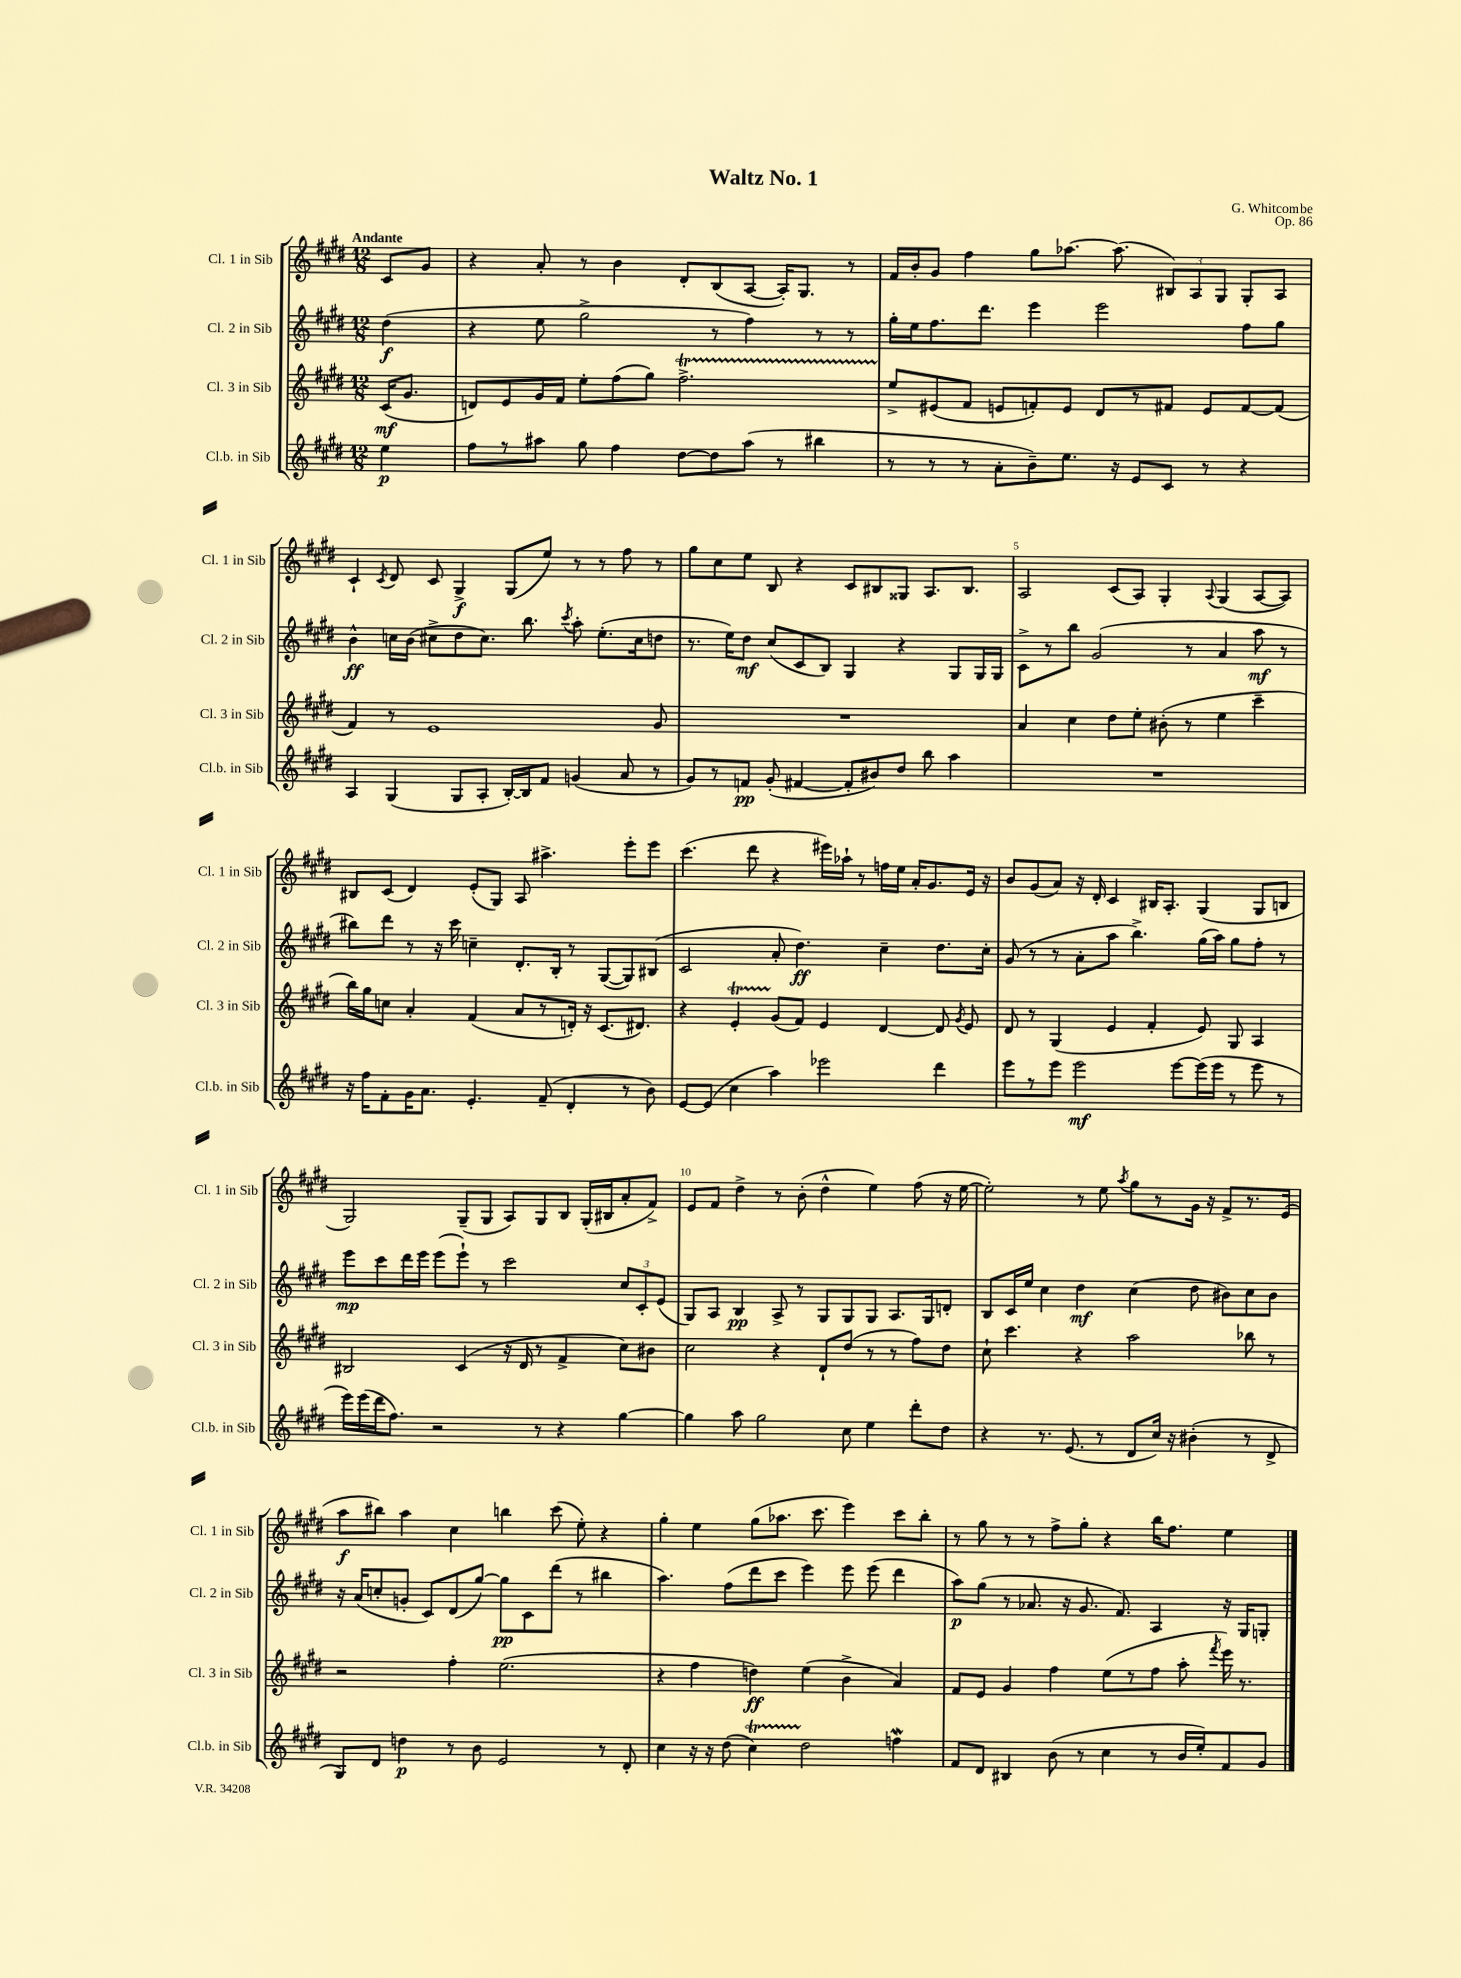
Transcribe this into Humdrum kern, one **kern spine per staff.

**kern	**kern	**kern	**kern
*staff4	*staff3	*staff2	*staff1
*clefG2	*clefG2	*clefG2	*clefG2
*k[f#c#g#d#]	*k[f#c#g#d#]	*k[f#c#g#d#]	*k[f#c#g#d#]
*M12/8	*M12/8	*M12/8	*M12/8
4ee\	(16c#/LK	(4dd#\	8c#/L
.	8.g#/J	.	.
.	.	.	8g#/J
=	=	=	=
8ff#\L	8d/L)	4r	4r
8r	8e/	.	.
8aa#\J	16g#/L	8ee\	8a'/
.	16f#/JJ	.	.
8gg#\	8ee'\L	2gg#^\	8r
4ff#\	(8ff#\	.	4b\
.	8gg#\J)	.	.
[8dd#\L	2.ff#^\	.	8d#'/L
8dd#\]	.	8r	(8B/
(8aa#\J	.	4ff#\)	[8A/J
8r	.	.	16A'/]LK)
.	.	.	8.G#/J
4bb#\	.	8r	.
.	.	8r	8r
=	=	=	=
8r	8ee^/L	16gg#'\LL	16f#/LL
.	.	16ee\J	16b'/J
8r	(8e#/	8.ff#\	8g#/J
8r	8f#/J	.	4ff#\
.	.	8.ddd#\J	.
8a'\L	8e/L	.	.
8b~\)	8f'/)	4eee\	8gg#\L
8.ee\J	8e/J	.	[8.aa-\J
.	8d#/L	2eee\	.
16r	.	.	(8.aa-\]
8e/L	8r	.	.
8c#/J	8f#/J	.	12B#/L)
.	.	.	12A/
8r	8e/L	.	.
.	.	.	12G#/J
4r	[8f#/	8ff#\L	8G#'/L
.	(8f#/]J	8gg#\J	8A/J
=	=	=	=
4A/	4f#/)	4b^^\	4c#`/
.	.	.	8qc#/
(4G#/	8r	16cc\LL	8d#/
.	.	(16b\JJ	.
.	1e	8cc#^\L	8c#/
8G#/L	.	8dd#\	4G#^/
8A'/J	.	8.cc#\J)	.
[16B'/LL)	.	.	(8G#/L
16B/]J	.	8.bb\	.
8f#/J	.	.	8ee/J)
.	.	8qccc#/	.
(4g/	.	8aa'\	8r
.	.	(8.ee'\L	8r
8a/	.	.	8ff#\
.	.	16cc#\k	.
8r	8g#/	8dd\J	8r
=	=	=	=
8g#/L)	1.r	8.r	8gg#\L
8r	.	.	8cc#\
.	.	16ee\LK)	.
8f/J	.	8dd#\J	8ee\J
(8g#'/	.	(8cc#/L	8B/
[4f#/	.	8c#/	4r
.	.	8B/J)	.
8f#'/]L	.	4G#/	8c#/L
8b#/)	.	.	8B#/
8dd#/J	.	4r	8G##/J
8bb\	.	.	8.A/L
4aa\	.	8G#/L	.
.	.	.	8.B#/J
.	.	16G#/L	.
.	.	16G#/JJ	.
=	=	=	=
1.r	4a/	8c#^\L	2A/
.	.	8r	.
.	4cc#\	8bb\J	.
.	.	(2g#/	.
.	8dd#\L	.	(8c#/L
.	8ee'\J	.	8A/J)
.	(8b#'\	.	4G#'/
.	8r	8r	.
.	.	.	8qqA/
.	4ee\	4a/	(4G#/
.	4ccc#~\	8aa\	[8A/L
.	.	8r	8A/]J)
=	=	=	=
16r	16bb\LL)	8bb#\L)	8B#/L
16ff#\LK	16gg#\J	.	.
8f#'\	8cc\J	8ddd#\J	(8c#/J
16g#\K	4a'/	8r	4d#/)
8.a\J	.	.	.
.	.	16r	.
.	.	16ccc#\	.
4.e'/	(4f#/	4cc~\	(8e'/L
.	.	.	8G#/J)
.	8a/L	8.d#'/L	8A/
(8f#~/	8r	.	4.aa#^\
.	.	16B'/Jk	.
4d#'/	16d'/Jk)	8r	.
.	16r	.	.
.	(8.c#/L	([8G#/L	.
8r	.	8G#/])	8eee'\L
.	8.d#/J)	.	.
8b\)	.	(8B#/J	8eee\J
=	=	=	=
[8e/L	4r	2c#/	(4.ccc#\
(8e/]J	.	.	.
4cc#\	4e'/	.	.
.	.	.	8ddd#\
4aa\)	(8g#/L	8a'/	4r
.	8f#/J)	4.dd#\)	.
2eee-\	4e/	.	16eee#\LL)
.	.	.	16aa-`\JJ
.	.	.	8r
.	[4d#/	4cc#~\	16ff\LL
.	.	.	16ee\JJ
.	.	.	16a'/LK
.	.	.	8.g#/
4ddd#\	8d#/]	8.dd#\L	.
.	8qg#/	.	.
.	8e/	.	16e/Jk
.	.	16cc#'\Jk	16r
=	=	=	=
8eee\L	8d#/	(8g#/	8b/L
8r	8r	8r	(8g#/
8eee\J	(4G#/	8r	8a/J)
2eee\	.	8a'\L	16r
.	.	.	16d#'/
.	4e/	8aa\J	4c#/
.	.	4.bb^\)	.
.	4f#'/	.	16B#/LK
.	.	.	8.A'/J
[8eee\L	.	.	.
(16eee\]L	8e/)	(16gg#\LL	(4G#/
16eee\JJ	.	16aa\JJ)	.
8r	8G#/	8gg#\L	.
8eee\	4A/	8ff#'\J	8G#/L
8r	.	8r	8B/J
=	=	=	=
16eee\LL)	2B#/	8eee\L	2G#/)
(16eee\	.	.	.
16ddd#\J	.	8ccc#\	.
8.ff#\J)	.	.	.
.	.	16ddd#\L	.
.	.	16eee\JJ	.
2r	.	(8eee\L	.
.	(4c#/	8eee`\J)	(8G#~/L
.	.	8r	8G#/J
.	16r	2ccc#\	8A/L)
.	16d#/	.	.
8r	8r	.	8G#/
4r	4f#^/	.	8B/J
.	.	.	(16G#'/LL
.	.	.	16B#/J
[4gg#\	8cc#\L)	12cc#/L	8a'/
.	.	12c#'/	.
.	8b#\J	.	8f#^/J)
.	.	(12e/J	.
=	=	=	=
4gg#\]	2cc#\	8G#/L)	8e/L
.	.	8A/J	8f#/J
8aa\	.	4B/	4dd#^\
2gg#\	.	.	.
.	4r	8A^/	8r
.	.	8r	(8b'\
.	8d#`/L	8G#/L	4dd#^^\
8cc#\	(8dd#/J	8G#/	.
4ee\	8r	8G#/J	4ee\)
.	8r	8.A/L	.
8ddd#'\L	8ff#\L)	.	(8ff#\
.	.	16G#/k	.
8dd#\J	8dd#\J	8d'/J	16r
.	.	.	[16ee\
=	=	=	=
4r	8cc#`\	8B/L	2ee'\])
.	4.ccc#\	16c#/L	.
.	.	16ee/JJ	.
8.r	.	4cc#\	.
(8.e/	.	.	.
.	4r	4dd#\	8r
8r	.	.	8ee\
.	.	.	8qaa/
8d#/L	2aa\	(4cc#\	8gg#\L
16cc#/Jk)	.	.	8r
16r	.	.	.
(4b#'\	.	8dd#\	16g#\Jk
.	.	.	16r
.	.	8b#\L)	8f#^/L
8r	8bb-\	8cc#\	8.r
8d#^/	8r	8b#\J	.
.	.	.	(16e/Jk
=	=	=	=
8G#/L)	2r	16r	8aa\L
.	.	(16a/LK	.
8d#/J	.	8cc'/	8bb#\J)
4dd\	.	8g'/J	4aa\
.	.	8c#/L)	.
8r	4ff#'\	(8d#/	4cc#\
8b\	.	[8gg#/J)	.
2e/	(2.ee\	8gg#\]L	4bb\
.	.	8c#\	.
.	.	(8ddd#\J	(8ccc#\
.	.	8r	8ee'\)
8r	.	4bb#\	4r
8d#'/	.	.	.
=	=	=	=
4cc#\	4r	4.aa\)	4gg#'\
16r	4ff#\	.	4ee\
16r	.	.	.
(8dd#\	.	(8ff#\L	.
4cc#\)	4dd\)	8ddd#\	(8gg#\L
.	.	8ccc#\J	8.aa-\J
2dd#\	(4ee\	4eee\)	.
.	.	.	8.ccc#\
.	4b^\	8eee\	4eee\)
.	.	(8eee\	.
4ff\	4a/)	4ddd#\	8ccc#\L
.	.	.	8bb'\J
=	=	=	=
8f#/L	8f#/L	8aa\L)	8r
8d#/J	8e/J	(8gg#\J	8gg#\
4B#/	4g#/	8r	8r
.	.	8.a-/	8r
(8b\	4ff#\	.	8ff#^\L
.	.	16r	.
8r	.	8.g#/	8gg#'\J
4cc#\	(8ee\L	.	4r
.	.	8.f#/)	.
.	8r	.	.
8r	8ff#\J	4A/	16bb\LK
.	.	.	8.ff#\J
16b/LL	8aa'\	.	.
16ee'/J)	.	.	.
.	8qfff#/	.	.
8f#/	16eee\)	16r	4ee\
.	8.r	16G#/LK	.
8g#/J	.	8G'/J	.
==	==	==	==
*-	*-	*-	*-
